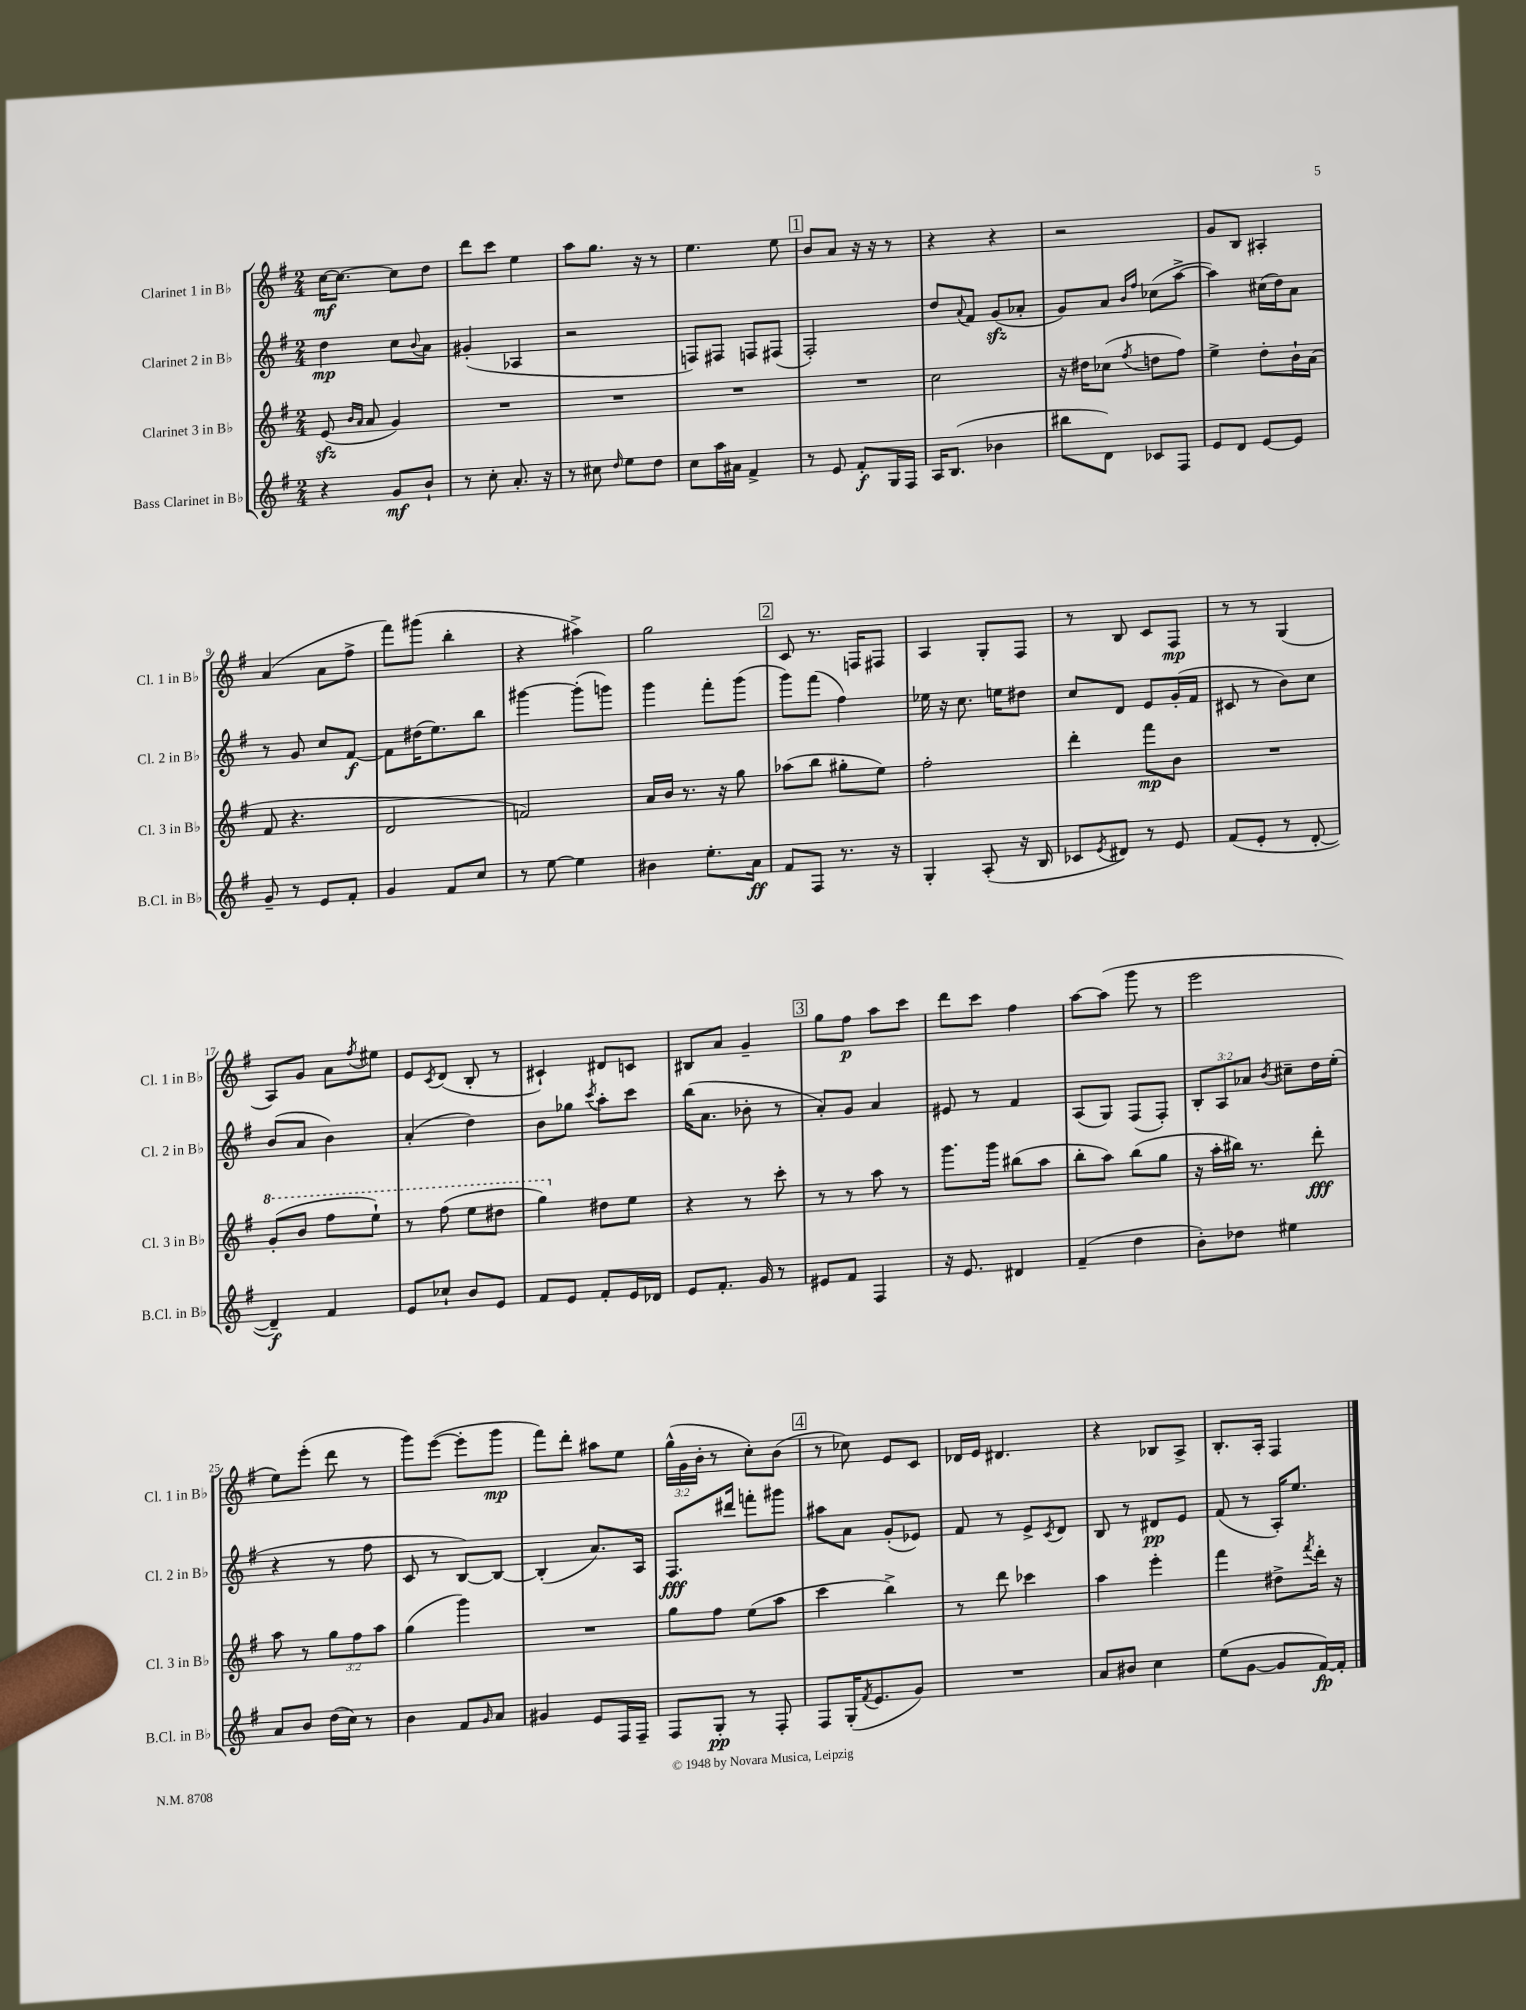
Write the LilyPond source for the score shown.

<<
\new StaffGroup <<
\new Staff = "s0" \with { instrumentName = "Clarinet 1 in Bb" shortInstrumentName = "Cl. 1 in Bb" } {
    \clef treble \key g \major \numericTimeSignature \time 2/4 \override Staff.TupletNumber.text = #tuplet-number::calc-fraction-text
    c''16~\mf c''8.~ c''8 d''8 |
    d'''8 c'''8 e''4 |
    a''8 g''8. r16 r8 |
    e''4. e''8 |
    \mark \markup { \box "1" } b'8 a'8 r16 r16 r8 |
    r4 r4 |
    r2 |
    g'8 b8 ais4-. |
    a'4( a'8 fis''8-> |
    fis'''8) gis'''8( b''4-. |
    r4 ais''4->) |
    g''2 |
    \mark \markup { \box "2" } c'8 r8. f16 fis8 |
    a4 g8-. fis8 |
    r8 b8 c'8 fis8\mp |
    r8 r8 g4( |
    a8) g'8 a'8 \acciaccatura { fis''8 } eis''8 |
    e'8 \acciaccatura { c'8 } d'8( b8-. r8 |
    cis'4-!) dis'8 c'8 |
    bis8 a'8 g'4-- |
    \mark \markup { \box "3" } g''8 fis''8\p a''8 c'''8 |
    d'''8 c'''8 fis''4 |
    a''8~ a''8( g'''8 r8 |
    e'''2 |
    e''8) e'''8-.( d'''8 r8 |
    g'''8) e'''8~( e'''8-. g'''8\mp |
    fis'''8) d'''8-. ais''8 e''8 |
    \tuplet 3/2 { g''16-^( g'16 b'16-. } r8 c''8-.) b'8( |
    \mark \markup { \box "4" } r8 ces''8) e'8 c'8 |
    des'16 e'16 dis'4. |
    r4 bes8 a8-> |
    b8.-. a16-. fis4 \bar "|." |
}
\new Staff = "s1" \with { instrumentName = "Clarinet 2 in Bb" shortInstrumentName = "Cl. 2 in Bb" } {
    \clef treble \key g \major \numericTimeSignature \time 2/4 \override Staff.TupletNumber.text = #tuplet-number::calc-fraction-text
    d''4\mp c''8 \appoggiatura { b'8 } a'8 |
    gis'4-.( aes4 |
    r2 |
    f8) fis8 f8 fis8( |
    \mark \markup { \box "1" } fis2-.) |
    d''8 \appoggiatura { a'8 } fis'8 g'8\sfz( aes'8-. |
    g'8) a'8 \grace { b'16 fis''16 } ces''8( a''8~-> |
    a''4) cis''16( d''16) a'8 |
    r8 g'8 c''8 fis'8~\f |
    fis'8 dis''16( e''8.) b''8 |
    gis'''4~ gis'''8-.( g'''8) |
    g'''4 fis'''8-. g'''8( |
    \mark \markup { \box "2" } g'''8) fis'''8( fis''4) |
    ees''16 r16 c''8. e''16 dis''8 |
    c''8 d'8 e'8 g'16-.( fis'16 |
    cis'8 r8 b'8) c''8 |
    b'8( a'8 b'4) |
    a'4-.( d''4) |
    b'8 ges''8 \acciaccatura { c'''8 } a''8-. c'''8 |
    b''16( a'8. bes'8-. r8 |
    \mark \markup { \box "3" } a'8-.) g'8 a'4 |
    eis'8 r8 fis'4 |
    a8( g8) fis8( fis8-.) |
    \tuplet 3/2 { b8-. a8 aes'8 } \acciaccatura { b'8 } cis''8-- d''16 e''16-.( |
    r4 r8 fis''8 |
    c'8 r8 b8~) b8~ |
    b4-.( a'8.) a16 |
    fis8.\fff dis'''16 f'''8-. gis'''8 |
    \mark \markup { \box "4" } ais''8 a'8 g'8-.( ees'8) |
    fis'8 r8 e'8-> \acciaccatura { c'8 } d'8 |
    b8 r8 dis'8\pp e'8 |
    fis'8( r8 a16-.) e''8. \bar "|." |
}
\new Staff = "s2" \with { instrumentName = "Clarinet 3 in Bb" shortInstrumentName = "Cl. 3 in Bb" } {
    \clef treble \key g \major \numericTimeSignature \time 2/4 \override Staff.TupletNumber.text = #tuplet-number::calc-fraction-text
    e'8\sfz( \grace { b'16 a'16 } a'8 g'4) |
    R2 |
    R2 |
    R2 |
    \mark \markup { \box "1" } R2 |
    c''2 |
    r16 dis''16 ces''8( \acciaccatura { fis''8 } d''8 fis''8) |
    e''4-> d''8-. b'16-! a'16( |
    fis'8 r4. |
    d'2 |
    f'2) |
    a'16 b'16 r8. r16 g''8 |
    \mark \markup { \box "2" } aes''8( b''8 gis''8-. e''8) |
    fis''2-. |
    d'''4-. fis'''8\mp b'8 |
    R2 |
    \ottava #1 g''8-.( b''8 fis'''8 e'''8-!) |
    r8 fis'''8( e'''8 dis'''8 |
    g'''4) \ottava #0 dis''8 e''8 |
    r4 r8 c'''8-. |
    \mark \markup { \box "3" } r8 r8 a''8 r8 |
    g'''8. g'''16 bis''8( a''8 |
    b''8-. a''8) b''8( g''8 |
    r16 a''16-. bis''16) r8. d'''8-.\fff |
    a''8 r8 \tuplet 3/2 { g''8 fis''8 a''8 } |
    g''4( g'''4) |
    R2 |
    g''8 fis''8 e''8( a''8 |
    \mark \markup { \box "4" } c'''4 b''4->) |
    r8 d'''8 ces'''4 |
    a''4 e'''4-. |
    fis'''4 dis''8-> \acciaccatura { fis'''8 } d'''16-. r16 \bar "|." |
}
\new Staff = "s3" \with { instrumentName = "Bass Clarinet in Bb" shortInstrumentName = "B.Cl. in Bb" } {
    \clef treble \key g \major \numericTimeSignature \time 2/4
    r4 g'8\mf b'8-! |
    r8 c''8-. a'8.-. r16 |
    r8 cis''8 \grace { d''16 } e''8 d''8 |
    c''8 a''16 ais'16 fis'4-> |
    \mark \markup { \box "1" } r8 e'8 fis'8-.\f g16 fis16 |
    a16 b8.( bes'4 |
    bis''8 d'8) ces'8 fis8 |
    e'8 d'8 e'8~ e'8 |
    g'8-- r8 e'8 fis'8-. |
    g'4 fis'8 c''8 |
    r8 e''8~ e''4 |
    bis'4 e''8.-. a'16\ff |
    \mark \markup { \box "2" } fis'8 fis8 r8. r16 |
    g4-. a8-.( r16 b16 |
    ces'8 \acciaccatura { e'8 } dis'8) r8 e'8 |
    fis'8( e'8-. r8 d'8~-. |
    d'4--\f) fis'4 |
    e'8 ces''8-! b'8 e'8 |
    fis'8 e'8 fis'8-. e'16 des'16 |
    e'8 fis'8.-. g'16 r8 |
    \mark \markup { \box "3" } eis'8 fis'8 fis4 |
    r16 e'8. dis'4 |
    fis'4--( d''4 |
    b'8-.) des''8 eis''4 |
    a'8 b'8 d''16( c''16) r8 |
    b'4 fis'8 \grace { g'16 } a'8 |
    gis'4 e'8 fis16 fis16-- |
    fis8 g8-.\pp r8 fis8-. |
    \mark \markup { \box "4" } fis8 g16-.( \acciaccatura { fis'8 } e'8. g'8) |
    R2 |
    a'8 bis'8 c''4 |
    e''8( g'8~ g'8 fis'16~\fp) fis'16-. \bar "|." |
}
>>
>>
